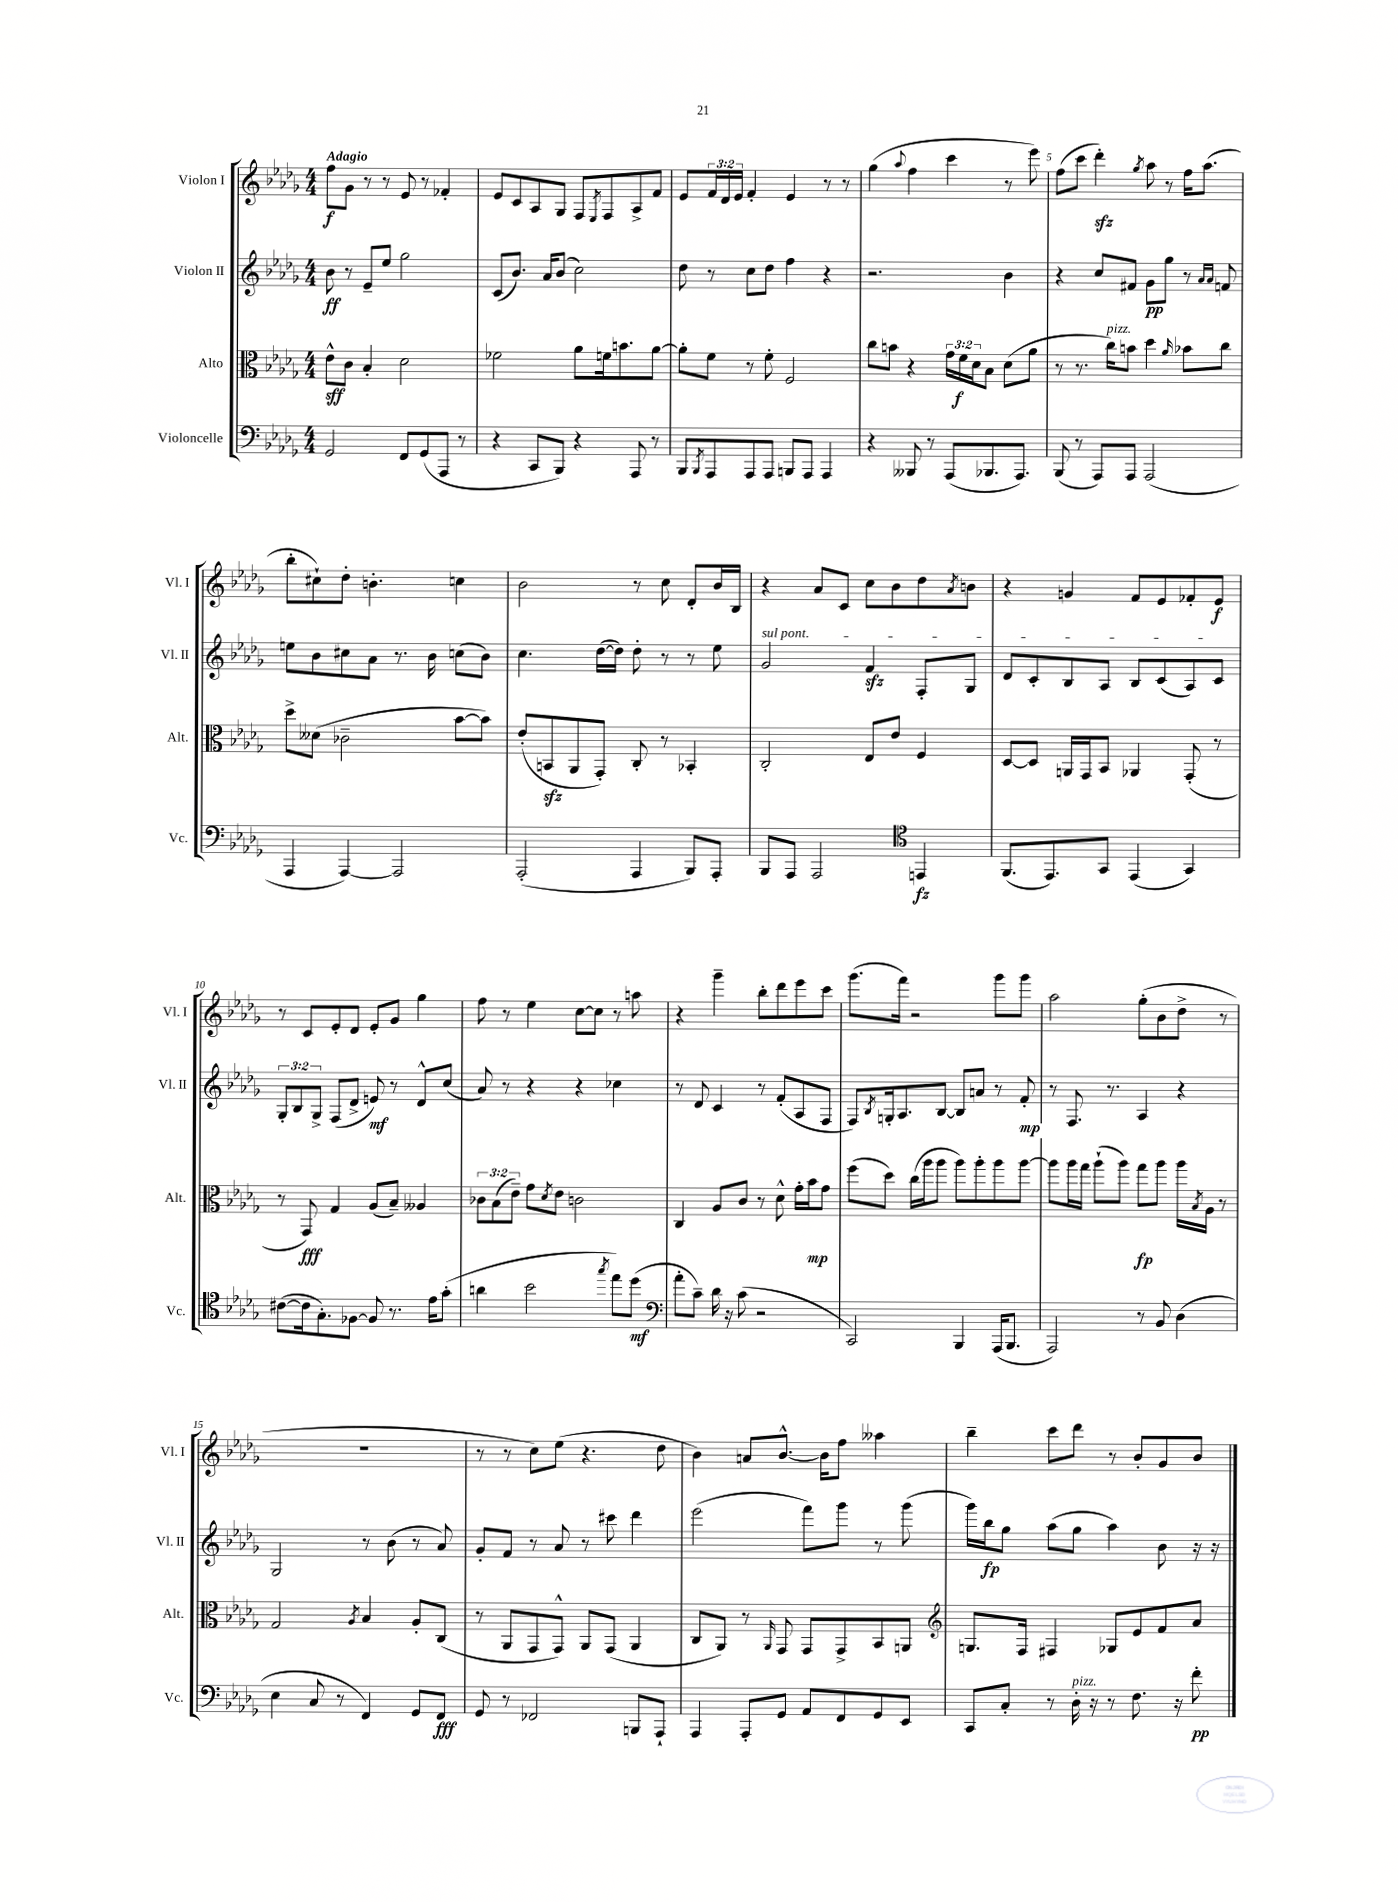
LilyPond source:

<<
\new StaffGroup <<
\new Staff = "s0" \with { instrumentName = "Violon I" shortInstrumentName = "Vl. I" } {
    \clef treble \key des \major \numericTimeSignature \time 4/4 \override Staff.TupletNumber.text = #tuplet-number::calc-fraction-text \tempo "Adagio"
    f''8\f ges'8 r8 r8 ees'8 r8 fes'4-. |
    ees'8 c'8 aes8 ges8 f8 \acciaccatura { ees8 } f8 aes8-> f'8 |
    ees'8 \tuplet 3/2 { f'16 des'16 ees'16 } f'4-. ees'4 r8 r8 |
    ges''4( \appoggiatura { aes''8 } f''4 c'''4 r8 ees'''8) |
    f''8( c'''8 des'''4-.\sfz) \acciaccatura { ges''8 } aes''8 r8 f''16 aes''8.( |
    bes''8-. cis''8-!) des''8-. b'4.-. c''4 |
    bes'2 r8 c''8 des'8-. bes'16 bes16 |
    r4 aes'8 c'8 c''8 bes'8 des''8 \acciaccatura { aes'8 } b'8 |
    r4 g'4 f'8 ees'8 fes'8-. ees'8\f |
    r8 c'8 ees'8-. des'8 ees'8-. ges'8 ges''4 |
    f''8 r8 ees''4 c''8~ c''8 r8 a''8 |
    r4 ges'''4-- bes''8-. des'''8 ees'''8 c'''8 |
    ges'''8.( f'''16) r2 ges'''8 ges'''8 |
    aes''2 ges''8-.( bes'8 des''8-> r8 |
    R1 |
    r8 r8 c''8) ees''8( r4. des''8 |
    bes'4) a'8 bes'8.~-^ bes'16 f''8 aeses''4 |
    bes''4-- c'''8 des'''8 r8 bes'8-. ges'8 bes'8 \bar "|." |
}
\new Staff = "s1" \with { instrumentName = "Violon II" shortInstrumentName = "Vl. II" } {
    \clef treble \key des \major \numericTimeSignature \time 4/4 \override Staff.TupletNumber.text = #tuplet-number::calc-fraction-text
    bes'8\ff r8 ees'8-- ees''8 ges''2 |
    c'8( bes'8.) aes'16 bes'8( c''2) |
    des''8 r8 c''8 des''8 f''4 r4 |
    r2. bes'4 |
    r4 c''8 fis'8 ges'8\pp ges''8 r8 \grace { aes'16 aes'16 } f'8 |
    e''8 bes'8 cis''8 aes'8 r8. bes'16 c''8( bes'8) |
    c''4. des''16~( des''16) des''8-. r8 r8 ees''8 |
    \once \override TextSpanner.bound-details.left.text = \markup { \italic "sul pont." } ges'2\startTextSpan f'4\sfz f8-. ges8 |
    des'8 c'8-. bes8 aes8 bes8 c'8( aes8) c'8\stopTextSpan |
    \tuplet 3/2 { ges8-. bes8 ges8-> } f8( des'8-> e'8\mf) r8 des'8-^ c''8( |
    aes'8) r8 r4 r4 ces''4 |
    r8 des'8 c'4 r8 f'8-.( aes8 f8 |
    f8) \acciaccatura { bes8 } g16-. aes8. bes8~ bes8 a'8 r8 f'8-.\mp |
    r8 f8. r8. aes4 r4 |
    ges2 r8 bes'8( r8 aes'8) |
    ges'8-. f'8 r8 aes'8 r8 cis'''8 des'''4 |
    ees'''2( f'''8) ges'''8 r8 ges'''8( |
    ges'''16) bes''16\fp ges''8 aes''8( ges''8 aes''4) bes'8 r16 r16 \bar "|." |
}
\new Staff = "s2" \with { instrumentName = "Alto" shortInstrumentName = "Alt." } {
    \clef alto \key des \major \numericTimeSignature \time 4/4 \override Staff.TupletNumber.text = #tuplet-number::calc-fraction-text
    ees'8-^\sff c'8 bes4-. des'2 |
    fes'2 aes'8 f'16 b'8. aes'8~ |
    aes'8-. f'8 r8 f'8-. f2 |
    c''8 b'8 r4 \tuplet 3/2 { ges'16 f'16\f des'16 } bes8 des'8( aes'8 |
    r8 r8. c''16^\markup { \italic "pizz." }) b'8 des''4 \grace { aes'16 } bes'8 c''8 |
    des''8-> deses'8( ces'2-- bes'8~ bes'8) |
    ees'8-.( b,8\sfz aes,8 ges,8-.) c8-. r8 bes,4-. |
    c2-. ees8 ees'8 f4 |
    des8~ des8 a,16 ges,16 bes,8 aes,4 ges,8-.( r8 |
    r8 ges,8\fff) ges4 aes8( bes8--) aeses4 |
    \tuplet 3/2 { ces'8 bes8( ees'8--) } ges'8 \acciaccatura { des'8 } ees'8 c'2 |
    c4 aes8 c'8 r8 des'8-^ ges'16-. bes'16\mp ges'8 |
    f''8( des''8) c''16( aes''16 aes''8 aes''8) aes''8-. aes''8 aes''8~ |
    aes''8 aes''16 ges''16 aes''8-!( aes''8) ges''8\fp aes''8 aes''16 \acciaccatura { bes8 } aes16 r8 |
    ges2 \acciaccatura { aes8 } bes4 aes8-. c8( |
    r8 aes,8 ges,8 ges,8-^) aes,8 ges,8( aes,4 |
    c8 aes,8) r8 \grace { aes,16 } ges,8 ges,8 ges,8-> bes,8 a,8 |
    \clef treble g8. f16 fis4 ges8 ees'8 f'8 aes'8 \bar "|." |
}
\new Staff = "s3" \with { instrumentName = "Violoncelle" shortInstrumentName = "Vc." } {
    \clef bass \key des \major \numericTimeSignature \time 4/4
    ges,2 f,8 ges,8( aes,,8 r8 |
    r4 c,8 bes,,8) r4 aes,,8 r8 |
    bes,,8 \acciaccatura { bes,,8 } aes,,8 aes,,8 aes,,8 b,,8 aes,,8 aes,,4 |
    r4 beses,,8 r8 aes,,8( bes,,8. aes,,8.) |
    bes,,8( r8 aes,,8) aes,,8 aes,,2( |
    aes,,4 aes,,4~) aes,,2 |
    aes,,2-.( aes,,4 bes,,8) aes,,8-. |
    bes,,8 aes,,8 aes,,2 \clef tenor e,4\fz |
    f,8.( ees,8.) ges,8 ees,4( ges,4) |
    cis'8~( cis'16 ges8.-.) fes8~ fes8 r8. ees'16 ges'8-.( |
    a'4 bes'2 \acciaccatura { ges''8 } ees''8) des''8\mf( |
    \clef bass aes'8-. c'8--) des'16 r16 c'8( r2 |
    c,2) bes,,4 aes,,16( bes,,8. |
    aes,,2) r8 bes,8 des4( |
    ees4 c8 r8 f,4) ges,8 f,8\fff |
    ges,8 r8 fes,2 b,,8 aes,,8-! |
    aes,,4 aes,,8-. ges,8 aes,8 f,8 ges,8 ees,8 |
    c,8 c8-. r8 des16-.^\markup { \italic "pizz." } r16 r8 f8. r16 f'8-.\pp \bar "|." |
}
>>
>>
\layout { \context { \Score \override BarNumber.break-visibility = ##(#f #t #t) barNumberVisibility = #(every-nth-bar-number-visible 5) } }
